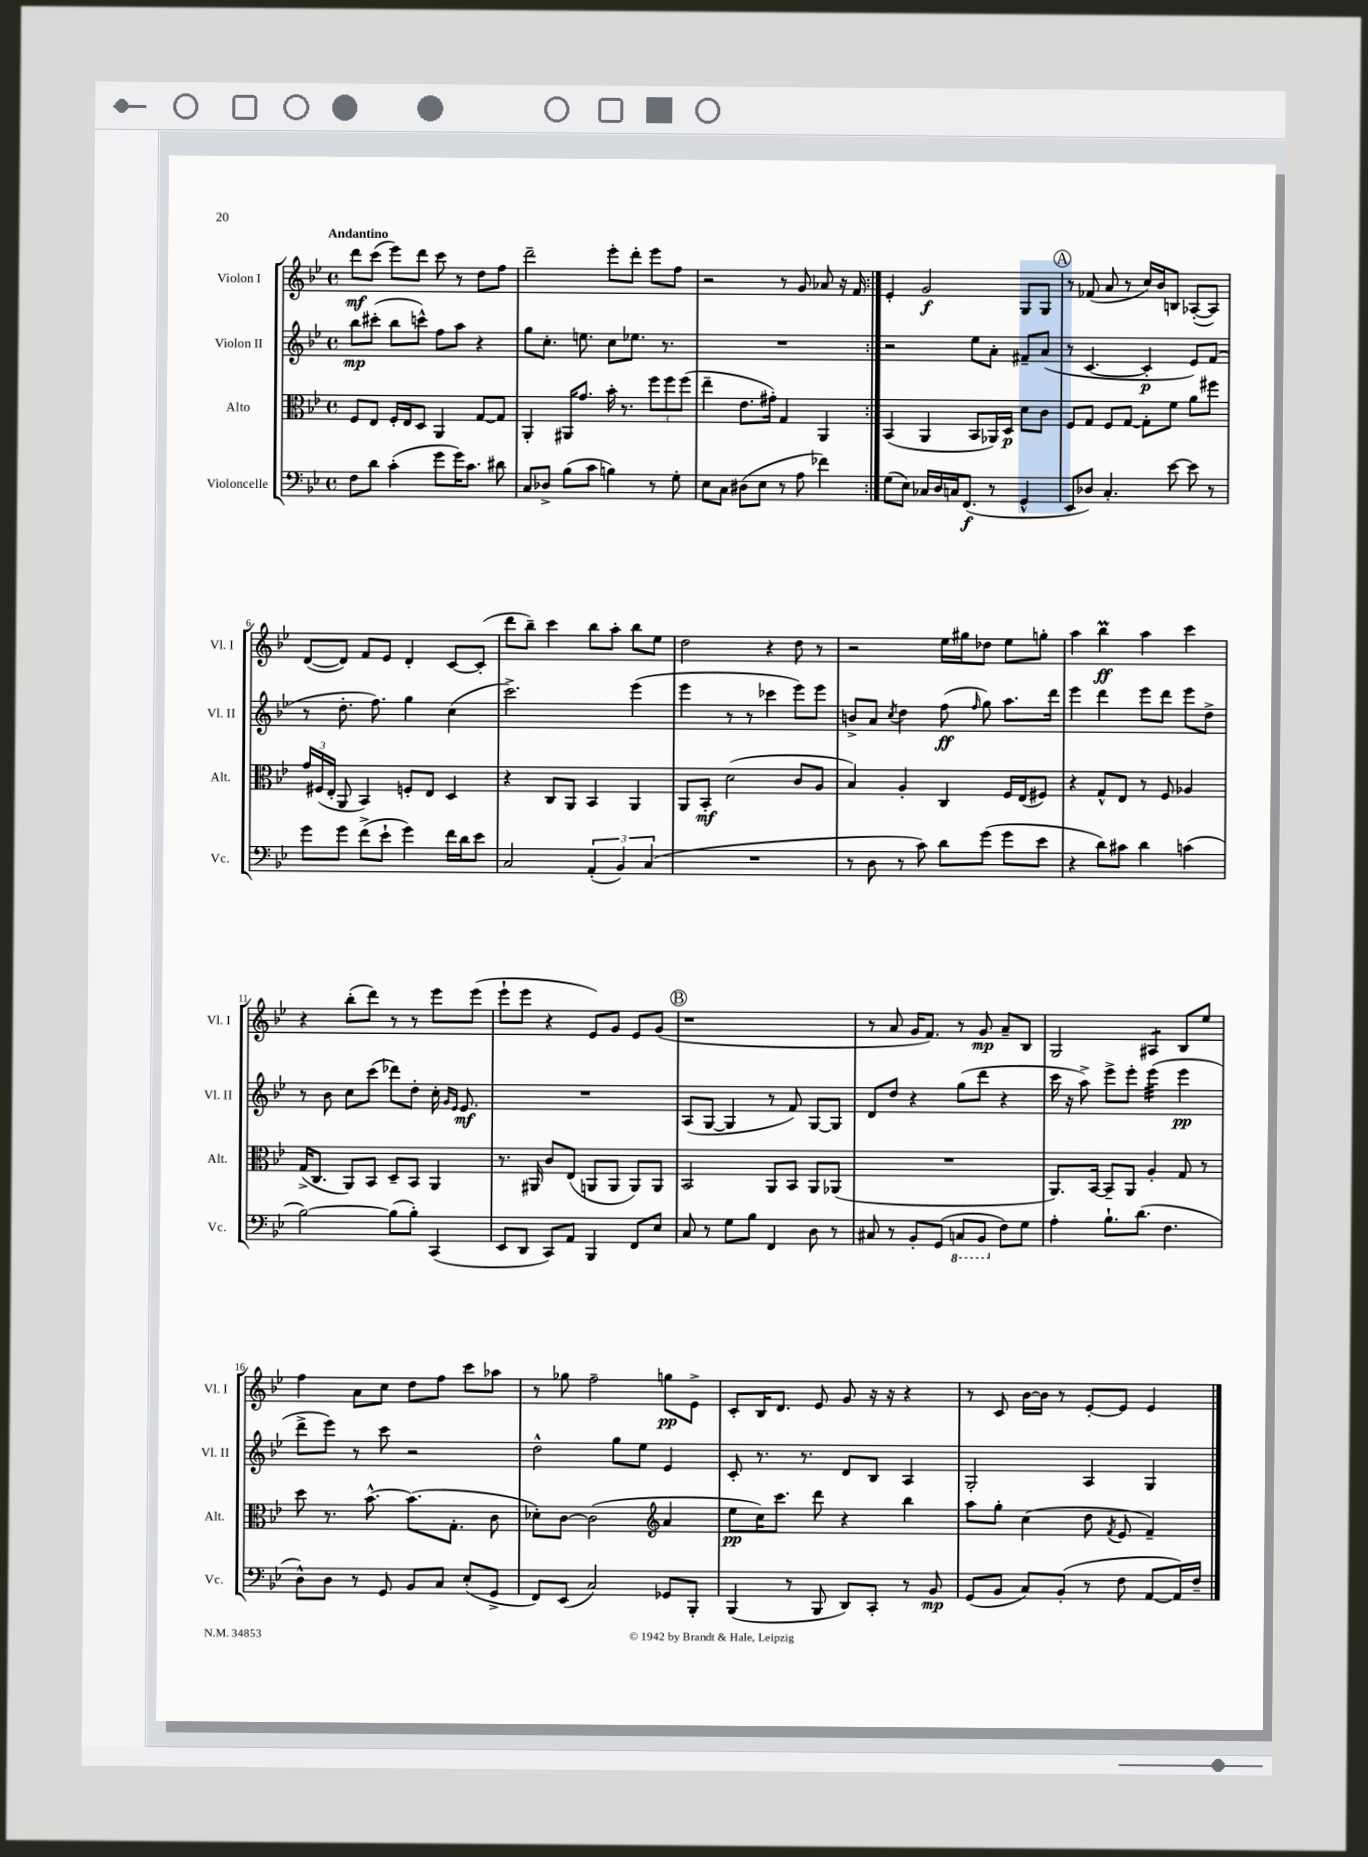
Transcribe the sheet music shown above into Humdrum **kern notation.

**kern	**kern	**kern	**kern
*staff4	*staff3	*staff2	*staff1
*clefF4	*clefC3	*clefG2	*clefG2
*k[b-e-]	*k[b-e-]	*k[b-e-]	*k[b-e-]
*M4/4	*M4/4	*M4/4	*M4/4
*met(c)	*met(c)	*met(c)	*met(c)
8F	8F	8bb-	8ddd
8d	8E-	(8ccc#'	(8ccc
(4c'	16F'	8bb-	8eee-)
.	16E-	.	.
.	8D	8ccc^^)	8ddd
8g	4AA	8ff	8ccc
16g)	.	8aa	8r
8.c	.	.	.
.	[8G	4r	8dd
8d#	8G]	.	8ff
=	=	=	=
8C	4AA'	8gg	2ddd~
8D-^	.	8.cc'	.
(8B-	16AA#	.	.
.	8.g	8.ee	.
8c	.	.	.
4B)	16b-'	8cc	8eee-'
.	8.r	.	.
.	.	8.ee-	8ddd'
8r	12ff	.	8eee-
.	.	8.r	.
.	12ff	.	.
8G'	.	.	8ff
.	(12ff	.	.
=	=	=	=
8E-	4ee-~	1r	2r
8C	.	.	.
(8D#	8.e-	.	.
8E-	.	.	.
.	16g#')	.	.
8r	4G	.	8r
8A	.	.	8g
4f-)	4AA	.	8a-
.	.	.	16r
.	.	.	16f
=:|!	=:|!	=:|!	=:|!
(8G	(4BB-	2r	4e-'
8E-)	.	.	.
16C-	4AA	.	2g
16D	.	.	.
16C	.	.	.
(8.FF	.	.	.
.	8BB-	8ee-	.
8r	16AA-)	8a'	.
.	16D	.	.
4GG^^	8d	8f#~	8G
.	8c	(8a	8G
=	=	=	=
8EE-	8F	8r	8r
8D-)	8G	[4.c	(8f-
4.C'	8F	.	8a
.	[8G	.	8r
.	8G']	4c']	16cc)
.	.	.	16b-
[8e-	8f	.	8B
8e-]	8a	8e-)	([8A-'
8r	8ff#	(8f	8A-])
=	=	=	=
8g	24g	8r	([8d
.	(24F#	.	.
.	24E-'	.	.
8g	8AA	8.dd'	8d])
(8f^	4BB-)	.	8f
.	.	8.ff)	.
8e-`	.	.	8e-
4g)	8F'	4gg	4d'
.	8E-	.	.
16f	4D	(4cc	[8c
16d	.	.	.
8e-	.	.	(8c']
=	=	=	=
2C	4r	2.ccc^)	8ddd
.	.	.	8bb-~)
.	8C	.	4ccc
.	8AA	.	.
(6AA'	4BB-	.	8bb-
.	.	.	8aa'
6BB-)	.	.	.
.	4AA	(4eee-	8bb-
(6C	.	.	.
.	.	.	8ee-
=	=	=	=
1r	8AA	4eee-	2dd
.	8BB-'	.	.
.	(2d	8r	.
.	.	8r	.
.	.	4ccc-	4r
.	8c	8eee-)	8dd
.	8A	8eee-	8r
=	=	=	=
8r	4B-)	8b^	2r
8D	.	8a	.
.	.	8qcc	.
8r	4A'	4dd	.
8c)	.	.	.
8d	4C	(8ff	16ee-
.	.	.	16gg#
.	.	16qqff	.
(8g	.	8gg)	8dd-
8g	16F	8.aa	8ee-
.	(16E-	.	.
8e-	8F#)	.	8gg'
.	.	16ddd	.
=	=	=	=
4r	4r	4eee-	4aa
8d)	8G^^	4ddd	4bb-
8c#	8E-	.	.
4d	8r	8eee-	4aa
.	8F	8ddd	.
(4c	4A-	8eee-	4ccc
.	.	8dd^	.
=	=	=	=
[2B-)	(16G^	8r	4r
.	8.C	.	.
.	.	8b-	.
.	8AA)	8cc	(8bb-'
.	8BB-	(8ccc	8ddd)
(8B-]	8D~	8ddd-)	8r
8B-')	8BB-	8dd'	8r
(4CC	4AA	16cc'	8eee-
.	.	16qqg	.
.	.	16qqe-	.
.	.	8.e-	.
.	.	.	(8eee-
=	=	=	=
8EE-	8.r	1r	8eee-`
8DD	.	.	8eee-
.	16AA#	.	.
8CC)	8c	.	4r
8AA	(8E-	.	.
4BBB-	8AA	.	8e-)
.	8AA	.	8g
8FF	8AA)	.	8e-
8E-	8AA	.	(8g
=	=	=	=
8C	2BB-	(8A	1r
8r	.	[8G	.
8G	.	4G]	.
8B-	.	.	.
4FF	8AA	8r	.
.	8BB-	8f)	.
8D	8AA	[8G	.
8r	(8AA-	8G]	.
=	=	=	=
8C#	1r	8d	8r
8r	.	8dd	8a
8BB-'	.	4r	16g
.	.	.	8.f)
(8GG	.	.	.
8CC	.	(8gg	8r
8BBB-	.	8ddd	8g
8F)	.	4r	8a~
8G	.	.	8B-
=	=	=	=
4A'	8.AA)	16ccc	2G
.	.	16r	.
.	.	8aa^)	.
.	[16BB-	.	.
8.B-`	8BB-~]	8eee-^	.
.	8AA	8eee-'	.
(8.d	.	.	.
.	4A'	(4eee-	4A#
4.F	.	.	.
.	8G	4eee-	8B-
.	8r	.	8ee-
=	=	=	=
8D^^)	8dd	8ddd^	4ff
8D	8.r	8eee-)	.
8r	.	8r	8a
.	[8.b-^^	.	.
8GG	.	8ccc	8cc
8BB-	(8.b-]	2r	8dd
8C	.	.	8ff
.	8.G'	.	.
(8E-'	.	.	8ccc
8GG^	8c	.	8aa-
=	=	=	=
8FF)	8d-')	2dd^^	8r
(8EE-	[8c	.	8gg-
2C)	(2c]	.	2ff~
.	.	8gg	.
.	.	8ee-	.
*	*clefG2	*	*
8GG-	4a	4e-	8gg
8BBB-'	.	.	8e-^
=	=	=	=
(4BBB-	8ee-	8c'	8c'
.	16cc)	8.r	16B-
.	8.ccc	.	8.d
8r	.	.	.
.	.	8.r	.
8BBB-	8ddd	.	8e-
8DD)	4r	8d	8g
8CC'	.	8B-	16r
.	.	.	16r
8r	4bb-	4A	4r
8BB-	.	.	.
=	=	=	=
(8GG	8aa	2G'	8r
8BB-	8gg'	.	8c
8C)	(4cc	.	[16b-
.	.	.	16b-]
(8BB-'	.	.	8r
8r	8dd	4A	[8e-'
.	8qf	.	.
8F	8e-	.	8e-]
[8AA	4f~)	4G	4e-
16AA])	.	.	.
16F~	.	.	.
==	==	==	==
*-	*-	*-	*-
